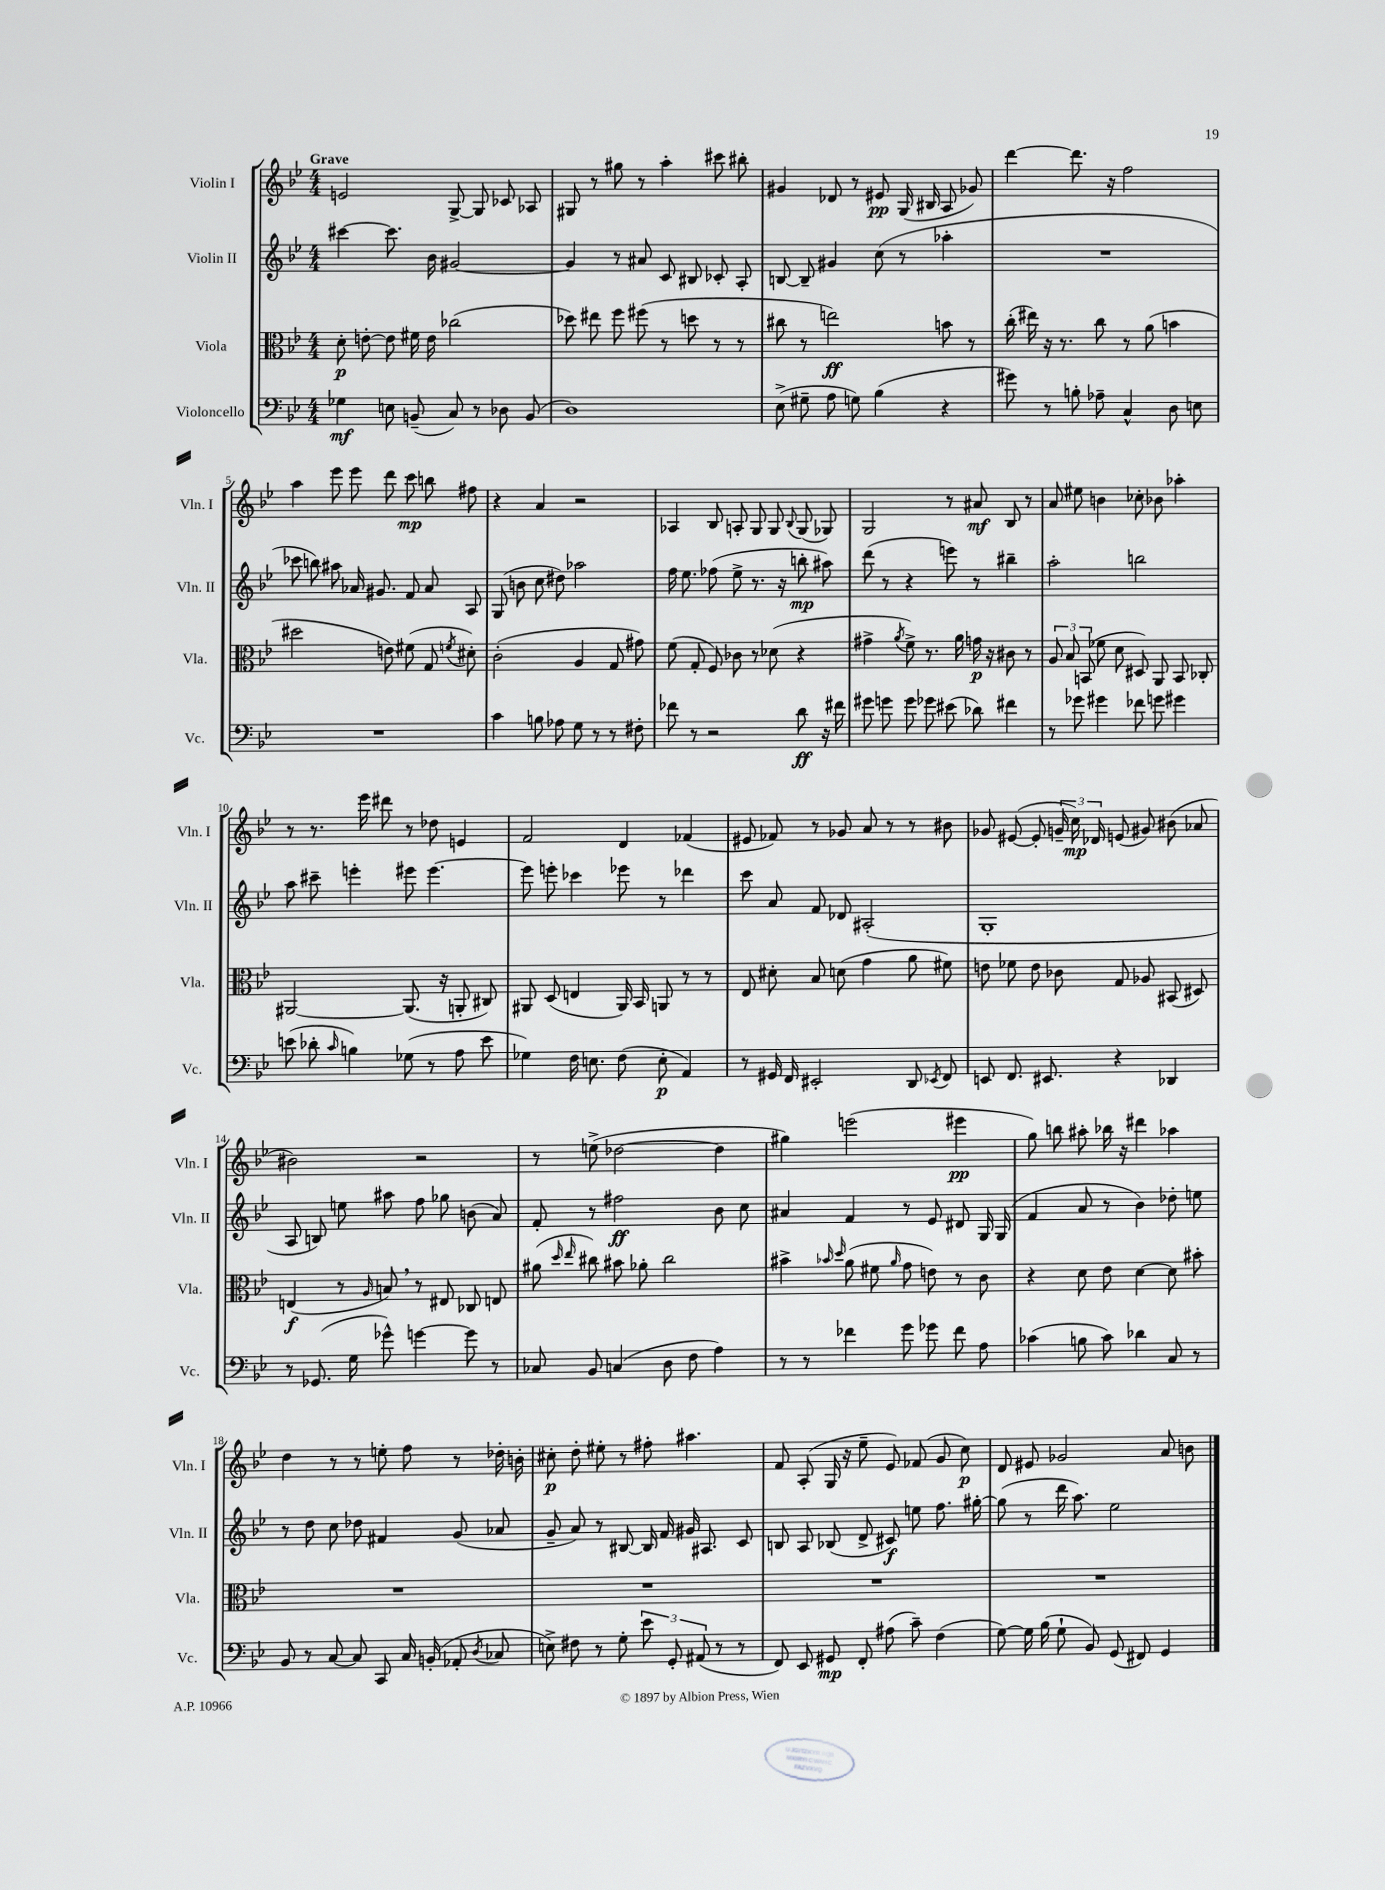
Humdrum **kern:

**kern	**kern	**kern	**kern
*staff4	*staff3	*staff2	*staff1
*clefF4	*clefC3	*clefG2	*clefG2
*k[b-e-]	*k[b-e-]	*k[b-e-]	*k[b-e-]
*M4/4	*M4/4	*M4/4	*M4/4
4G-	8d'	[4ccc#	2e
.	[8e'	.	.
8E	8e]	8.ccc#]	.
(8BB~	16f#	.	.
.	16e	16b-	.
8C)	(2cc-	[2g#	[8G^
8r	.	.	8G]
8D-	.	.	8c-
(8BB	.	.	8A-
=	=	=	=
1D)	8dd-)	4g#]	8G#
.	8ee#	.	8r
.	8ff	8r	8gg#
.	(8ff#	8a#	8r
.	8r	8c	4aa'
.	8dd	8B#	.
.	8r	8c-'	8ccc#
.	8r	8A'	8bb#'
=	=	=	=
(8E-^	8cc#	[8B	4g#
8G#~	8r	8B~]	.
8A	2ee)	4g#	8d-
8G)	.	.	8r
(4B-	.	(8cc	8e#
.	.	8r	(16G
.	.	.	16B#
4r	8b	4aa-'	8A
.	8r	.	8g-)
=	=	=	=
8g#)	(16cc'	1r	[4ddd
.	16ee#)	.	.
8r	16r	.	.
.	8.r	.	.
8B'	.	.	8.ddd]
8A-~	8cc	.	.
.	.	.	16r
4C^^	8r	.	2ff
.	(8a	.	.
8D	4b	.	.
8E	.	.	.
=	=	=	=
1r	2dd#	8ccc-	4aa
.	.	8bb)	.
.	.	8aa#	8eee-
.	.	16a-	8eee-
.	.	8.g#	.
.	8e)	.	8ddd
.	(8f#	8f	8ccc
.	8G	8a-	8bb
.	8qf	.	.
.	8d#')	8A	8ff#
=	=	=	=
4c	(2c'	(8G	4r
.	.	8b	.
8B	.	8cc	4a
8A-	.	8dd#)	.
8G	4A	2aa-	2r
8r	.	.	.
8r	8G	.	.
8F#'	8g#)	.	.
=	=	=	=
8f-	(8f	16ff	4A-
.	.	8.ee-	.
8r	8G'	.	.
2r	8F)	(8ff-	8B-
.	8c-	8ee-^	8A'
.	8r	8.r	8G
.	(8d-	.	8G
.	.	16r	.
.	.	.	8qqB-
8d	4r	8bb'	(8G
16r	.	8aa#)	8G-)
16f#	.	.	.
=	=	=	=
8g#	4g#^	(8ddd	2G
8g	.	8r	.
.	8qa	.	.
8g	8f^)	4r	.
8g-	8.r	.	.
(8e#	.	8eee)	8r
.	16a	.	.
8d-)	16g	8r	8a#
.	16r	.	.
4f#	8c#	4bb#~	8B-
.	8r	.	8r
=	=	=	=
8r	12A	2aa'	8a
.	12B-	.	.
8g-	.	.	8ee#
.	(12BB	.	.
4g#	8f-	.	4b
.	8d	.	.
8f-	8D#)	2bb	8cc-'
8g	8AA	.	8b-
4g#	8BB	.	4aa-'
.	8C-'	.	.
=	=	=	=
(8e	[2AA#	8aa	8r
8d-'	.	8ccc#~	8.r
16qqc	.	.	.
4B)	.	4eee'	.
.	.	.	16eee-
.	.	.	8ddd#
(8G-	(8.AA#]	8eee#	8r
8r	.	[4.eee#	8dd-
.	16r	.	.
8A	8AA'	.	4e
8e	8C#)	.	.
=	=	=	=
4G-)	8AA#	8eee#]	2f
.	(8D	8eee'	.
16F	4E	4ccc-	.
8.E	.	.	.
(8F	16AA#)	8eee-	4d
.	16BB-	.	.
8E'	8AA	8r	.
4AA)	8r	4ddd-	(4f-
.	8r	.	.
=	=	=	=
8r	8E-	8ccc	8e#
16GG#	8d#'	8a	8f-)
16FF	.	.	.
2EE#'	8B-	8f	8r
.	(8d	8d-	8g-
.	4g	(2A#'	8a
.	.	.	8r
8DD	8a	.	8r
8qEE-	.	.	.
8FF	8f#)	.	8b#
=	=	=	=
8EE	8e	1G'	8g-
8.FF	8f-	.	([8e#
.	8e	.	8e#']
8.EE#	.	.	.
.	8c-	.	24g~
.	.	.	24cc)
.	.	.	24d-
4r	8G	.	(8e
.	8A-	.	8g#)
4DD-	(8BB#	.	(8b#
.	8D#)	.	8a-
=	=	=	=
8r	(4E	8A	2b#)
(8.GG-	.	8B)	.
.	8r	8ee	.
16G	.	.	.
.	16qqA	.	.
8g-^^)	8B)	8aa#	.
[4g	8r	8ff	2r
.	8E#	8gg-	.
8g]	8C-	(8b	.
8r	8E	8a)	.
=	=	=	=
8C-	(8a#	8f'	8r
.	16qqdd	.	.
.	16qqee-	.	.
8BB-	8cc#)	8r	(8ee^
(4C	8b#	2ff#	[2dd-
.	8a-'	.	.
8D	2cc#	.	.
8F	.	.	.
4A)	.	8b-	4dd-]
.	.	8cc	.
=	=	=	=
8r	4b#^	4a#	4gg#)
8r	.	.	.
.	16qqb-	.	.
.	16qqdd	.	.
4f-	(8a	4f	(2eee
.	8f#	.	.
.	16qqa	.	.
8g	8g	8r	.
8g-	8e)	8e-	.
8f-	8r	8d#	4eee#
8A	8c	16G	.
.	.	(16G	.
=	=	=	=
(4c-	4r	4f	8gg)
.	.	.	8bb
8B	8d	8a	8aa#'
8c-)	8e-	8r	16bb-
.	.	.	16r
4d-	[4d	4b-)	4ddd#
8C	8d]	8dd-'	4aa-
8r	8b#'	8ee	.
=	=	=	=
8BB-	1r	8r	4dd
8r	.	8dd	.
[8C	.	8cc	8r
8C]	.	8dd-	8r
8CC	.	4f#	8ee'
16C	.	.	8ff
(16BB'	.	.	.
8AA-'	.	(8g	8r
8qD	.	.	.
8C-	.	8a-	16dd-'
.	.	.	16b'
=	=	=	=
8E^)	1r	8g~	8cc#'
8F#	.	8a)	8dd'
8r	.	8r	8ee#'
8G'	.	[8B#	8r
12e-	.	16B#]	8ff#'
.	.	16f	.
12GG'	.	.	.
.	.	16g#	4.aa#
(12AA#	.	.	.
.	.	8.A#	.
8r	.	.	.
8r	.	8c	.
=	=	=	=
8FF)	1r	8B	8f
8EE-	.	8A	(8A'
8GG#	.	(8B-	16G
.	.	.	16r
8FF'	.	8d^	8ee-~
(8A#	.	8c#)	8e-)
8c~)	.	8ee	(8f-
(4F	.	8.ff	8g
.	.	.	8cc)
.	.	[16gg#'	.
=	=	=	=
[8G)	1r	(8gg#]	8d
16G]	.	8r	8e#
(16B-	.	.	.
8G`	.	16ddd	2g-
.	.	8.aa)	.
8BB-)	.	.	.
(8GG	.	2ee-	.
8FF#)	.	.	.
4GG	.	.	8a
.	.	.	8b
==	==	==	==
*-	*-	*-	*-
